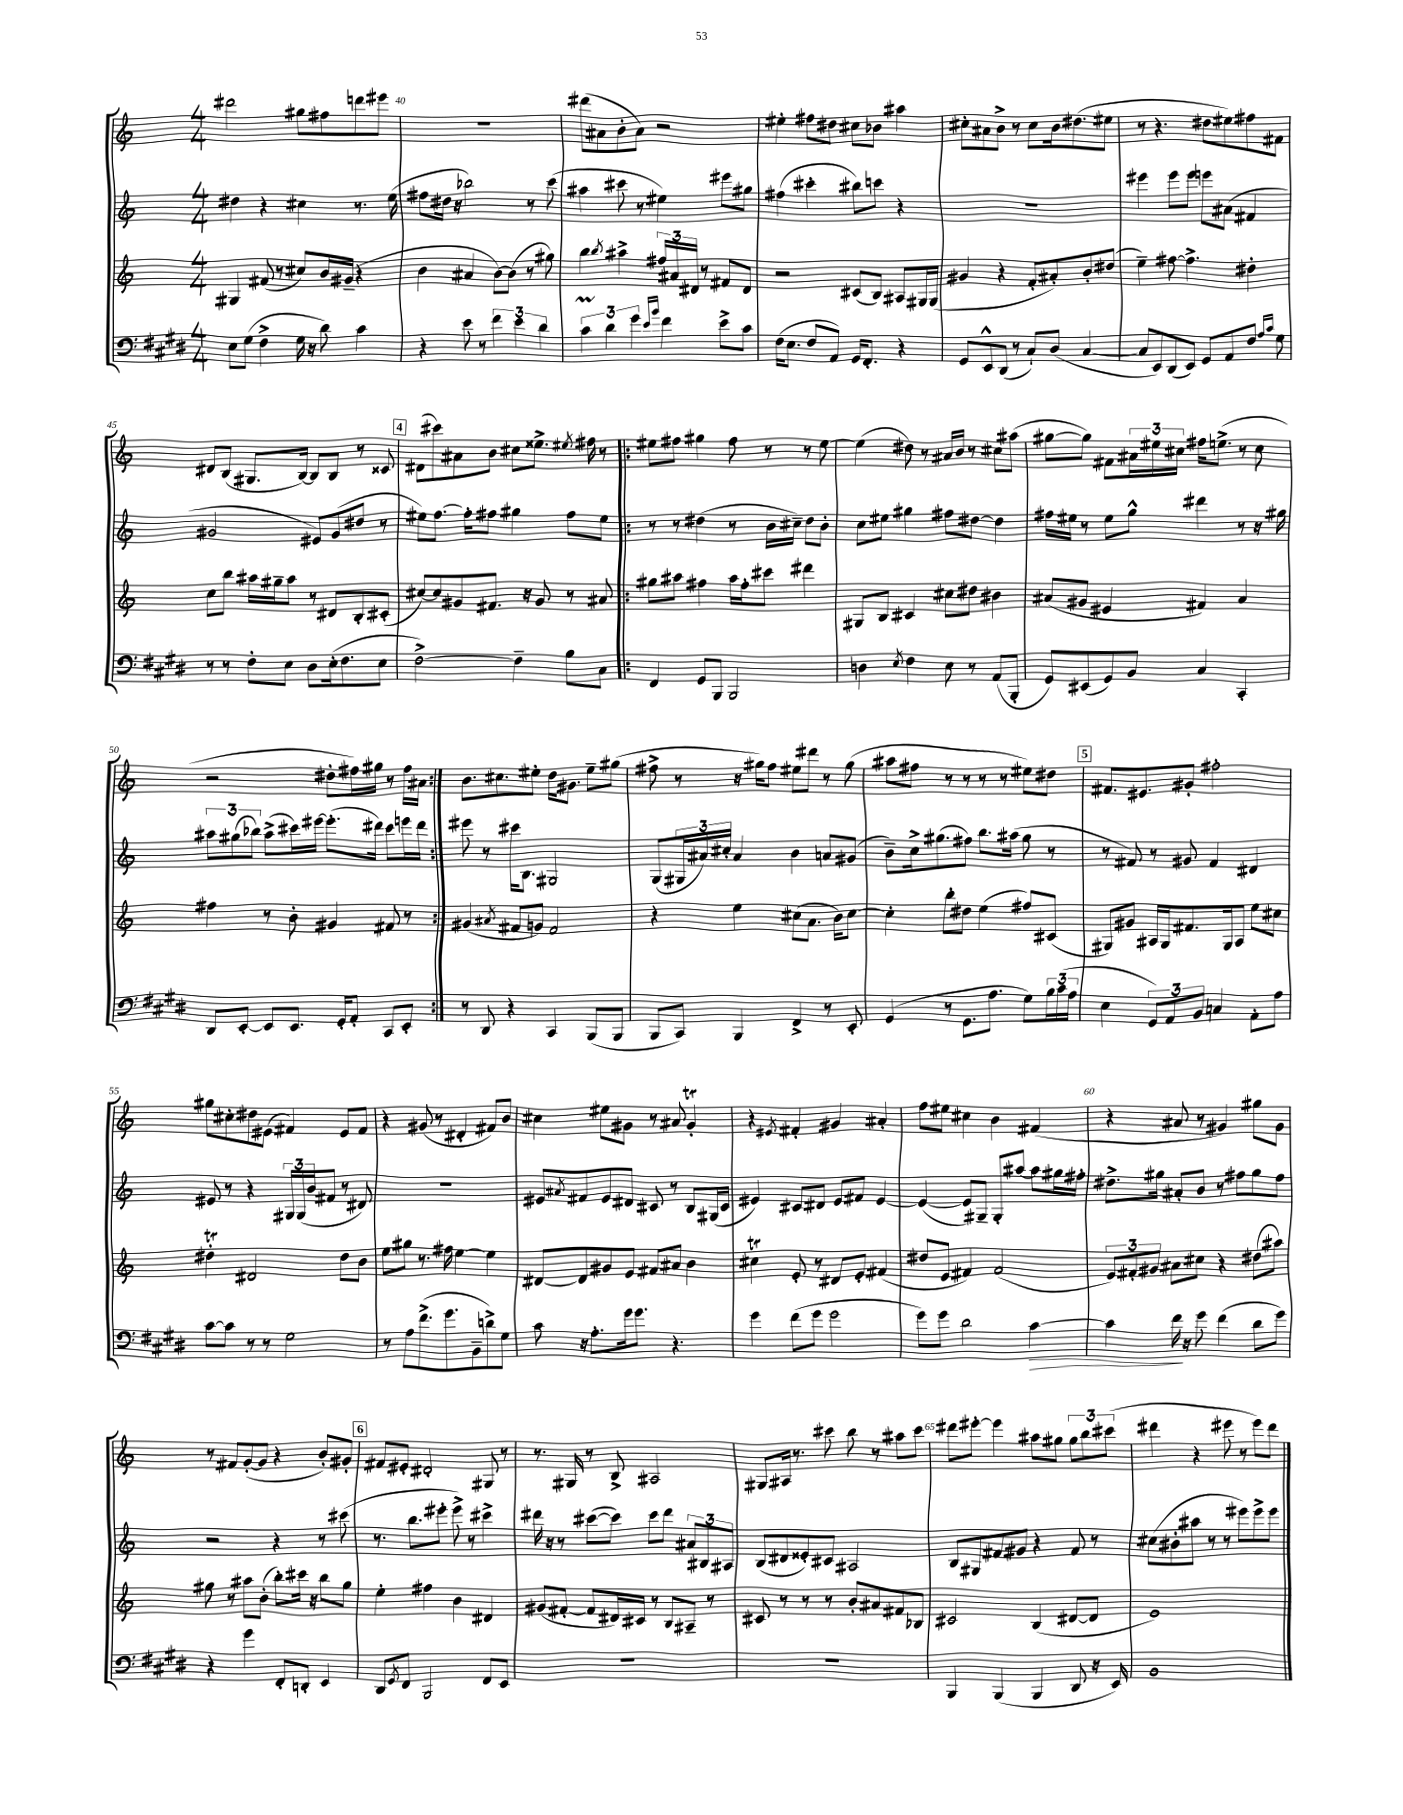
<<
\new StaffGroup <<
\new Staff = "s0" {
    \clef treble \key c \major \numericTimeSignature \time 4/4
    dis'''2 gis''8 fis''8 d'''8 eis'''8 |
    R1 |
    dis'''8( ais'8 b'8-. ais'8) r2 |
    eis''4-. fis''8 dis''8 cis''8 bes'8 ais''4 |
    cis''8-. ais'8 b'8-> r8 cis''8 b'16 dis''8.( eis''8 |
    r8 r4. dis''8 eis''8) fis''8 fis'8 |
    dis'8 b8( gis8. b16~) b8 b8 r8 cisis'8 |
    \mark \markup { \box "4" } dis'8( cis'''8) ais'8 b'8 cis''8 eisis''8.-> \acciaccatura { eis''8 } fis''16 r8 |
    \repeat volta 2 { eis''8 fis''8 gis''4 fis''8 r8 r8 eis''8~ |
    eis''4( dis''8) r8 ais'16 b'16 r8 cis''8 ais''8( |
    gis''8~ gis''8) fis'8 \tuplet 3/2 { ais'16 eis''16 cis''16 } fis''16 e''8.->( r8 cis''8 |
    r2 dis''8-. fis''16) gis''16 r8 fis''16 ais'16 | }
    b'8. cis''8. eis''8-. d''16 gis'8. eis''8-- gis''8( |
    fis''8-> r8 r16 gis''16) fis''8 eis''8 dis'''8 r8 gis''8( |
    ais''8 fis''8 r8 r8 r8 r8 eis''8) dis''8 |
    \mark \markup { \box "5" } fis'8. eis'8. gis'8-. fis''2-. |
    gis''8 cis''8-. dis''8 eis'8( fis'4) eis'8 fis'8 |
    r4 gis'8( r8 dis'4-. fis'8) b'8 |
    cis''4 eis''8 gis'8 r8 ais'8 gis'4-.\trill |
    r4 \acciaccatura { eis'8 } fis'4-. gis'4 ais'4-. |
    f''8 eis''8 cis''4 b'4 fis'4( |
    r4 ais'8 r8 gis'4) gis''8 gis'8 |
    r8 fis'8 g'8~-.( g'8 r4 b'8-.) gis'8-. |
    \mark \markup { \box "6" } fis'8 eis'8-. dis'2-. gis8 r8 |
    r8. gis16 r8 b8-> ais2 |
    gis8 ais16 r8. cis'''8 b''8 r8 ais''8 cis'''8 |
    dis'''8 eis'''8~-. eis'''4 ais''8 gis''8 \tuplet 3/2 { gis''8 b''8 cis'''8( } |
    dis'''4 r4 eis'''8 r8 eis'''8) dis'''8 \bar "|." |
}
\new Staff = "s1" {
    \clef treble \key c \major \numericTimeSignature \time 4/4
    dis''4 r4 cis''4 r8. e''16( |
    fis''8 dis''16 r16 bes''2) r8 c'''8( |
    ais''4 cis'''8 r8 eis''4) eis'''8 gis''8 |
    fis''4( cis'''4-. bis''8) c'''8 r4 |
    R1 |
    eis'''4 eis'''8 eis'''8 e'''8 ais'8( fis'4 |
    gis'2 eis'8) gis'8( dis''8 r8 |
    \mark \markup { \box "4" } eis''8) f''8.~ f''16-. fis''8 gis''4 fis''8 eis''8 |
    \repeat volta 2 { r8 r8 dis''4( r8 b'16 cis''16--) dis''8 b'8-. |
    c''8 eis''8 gis''4 fis''8 dis''8~ dis''4 |
    fis''16 eis''16 r8 eis''8 g''8-^ dis'''4 r8 r16 gis''16 |
    \tuplet 3/2 { ais''8 gis''8( bes''8) } ais''8->( cis'''16) eis'''16~ eis'''8.-.( dis'''16) cis'''8 e'''16 dis'''16 | }
    eis'''8 r8 cis'''16 b8. gis2 |
    g8( \tuplet 3/2 { gis16 ais'16) cis''16-. } ais'4 b'4 a'8 gis'8( |
    b'8--) c''16-> gis''8.( fis''8) b''8. ais''16( gis''8 r8 |
    \mark \markup { \box "5" } r8 fis'8) r8 gis'8 fis'4 dis'4 |
    eis'8 r8 r4 \tuplet 3/2 { gis16 gis16( b'16 } fis'8 r8 dis'8) |
    R1 |
    eis'8 \acciaccatura { ais'8 } fis'8 eis'8 dis'8 cis'8 r8 b8 gis16( cis'16 |
    eis'4) cis'8 dis'8 eis'8 fis'8 eis'4~ |
    eis'4~( eis'8) gis8-- gis8-. ais''8~ ais''8 gis''16 fis''16-. |
    dis''8.-> gis''16 ais'8-. b'8 r8 fis''8 gis''8 fis''8 |
    r2 r4 r8 cis'''8( |
    \mark \markup { \box "6" } r8. b''8. eis'''8-. eis'''8->) r8 cis'''4-> |
    dis'''16 r16 r8 cis'''8~( cis'''8) cis'''8 dis'''8 \tuplet 3/2 { ais'8 bis8 ais8 } |
    b8( dis'8 eisis'8-.) cis'8 ais2 |
    b8 gis8 fis'8 gis'8 r4 fis'8 r8 |
    cis''8( bis'8-. ais''8 r8 r8 eis'''8) eis'''8-> eis'''8 \bar "|." |
}
\new Staff = "s2" {
    \clef treble \key c \major \numericTimeSignature \time 4/4
    gis4 fis'8( r8 cis''8) b'16 gis'16--( r4 |
    b'4 ais'4 b'8~) b'8( r8 gis''8) |
    b''4 \acciaccatura { b''8 } ais''4-> \tuplet 3/2 { fis''16 ais'16 dis'16 } r8 fis'8 dis'8 |
    r2 cis'8( b8) ais8 gis16 gis16( |
    gis'4 r4 f'8-. ais'8-.) b'8-. dis''8( |
    e''4--) fis''8~ fis''4.-> dis''4-. |
    c''8 b''8 ais''16 gis''16-- ais''8 r8 dis'8 b8-. cis'8-.( |
    \mark \markup { \box "4" } cis''8~) cis''8 gis'8 fis'8. r16 gis'8 r8 ais'8 |
    \repeat volta 2 { gis''8 ais''8 fis''4 ais''16 fis''16-. cis'''8 dis'''4 |
    gis8 b8 cis'4 cis''8 dis''8 bis'4 |
    ais'8( gis'8 eis'4 fis'4) ais'4 |
    fis''4 r8 b'8-. gis'4 fis'8 r8 | }
    gis'4( \acciaccatura { ais'8 } fis'8 g'8) fis'2 |
    r4 e''4 cis''8( a'8. b'16) cis''8~ |
    cis''4-. b''8-. dis''8 e''4( fis''8) cis'8( |
    \mark \markup { \box "5" } gis8) gis'8 ais16 gis16 fis'8. gis16 ais8 e''8 cis''8 |
    dis''4-.\trill dis'2 dis''8 b'8 |
    e''8 gis''8 r8. fis''16 e''4~ e''4 |
    dis'8~ dis'8 gis'8 e'8 fis'8 ais'8 b'4 |
    cis''4\trill e'8-. r8 dis'8 e'8-. fis'4( |
    dis''8 e'8 fis'4) fis'2( |
    \tuplet 3/2 { e'8) fis'8-. gis'8 } ais'8 cis''8 r4 dis''8( ais''8) |
    gis''8 r8 ais''8 b'8-.( b''8-.) cis'''16 r16 b''8 gis''8 |
    \mark \markup { \box "6" } e''4-. fis''4 b'4 dis'4 |
    gis'8( fis'8~-. fis'8 dis'16) cis'16 r8 b8 ais8-- r8 |
    cis'8 r8 r8 r8 b'8-. ais'8 fis'8 bes8 |
    cis'2 b4( dis'8~ dis'8 |
    e'1) \bar "|." |
}
\new Staff = "s3" {
    \clef bass \key e \major \numericTimeSignature \time 4/4
    e8 gis8( fis4-> gis16 r16 dis'8) cis'4 |
    r4 e'8 r8 \tuplet 3/2 { fis'4 e'4 dis'4 } |
    \tuplet 3/2 { cis'4\prall dis'4 gis'4 } \grace { e'16 b'16 } fis'4 e'8-> cis'8 |
    fis16( e8. fis8 a,8) gis,16 fis,8.-. r4 |
    gis,8 e,8-^ dis,8( r8 cis8-!) dis8( cis4~ |
    cis8 e,8) dis,8( e,8) gis,8 a,8 fis8 \grace { a16 cis'16 } gis8 |
    r8 r8 fis8-. e8 dis8 e16-.( fis8. e8 |
    \mark \markup { \box "4" } fis2~->) fis4-- b8 cis8 |
    \repeat volta 2 { fis,4 gis,8 b,,8 b,,2 |
    d4 \acciaccatura { e8 } fis4 e8 r8 a,8( b,,8-. |
    gis,8) eis,8( gis,8) b,8 cis4 cis,4-. |
    dis,8 e,8~-. e,8 e,8. gis,16-. a,8-. cis,8 e,8-. | }
    r8 dis,8 r4 cis,4 b,,8( b,,8 |
    b,,8 cis,8) b,,4 fis,4-> r8 e,8-. |
    gis,4( r8 gis,8. a8. gis8) \tuplet 3/2 { b16 cis'16( a16 } |
    \mark \markup { \box "5" } e4 \tuplet 3/2 { gis,8) a,8 b,8 } c4 a,8-. a8 |
    cis'8~ cis'8 r8 r8 gis2 |
    r8 a8 fis'8.->( gis'8. b,8-- d'8->) gis8 |
    cis'8 r16 a8.-. gis'16 gis'8. r4. |
    gis'4 fis'8( gis'8 gis'2 |
    gis'8) gis'8 dis'2 cis'4~\> |
    cis'4 fis'16\! r16 gis'8 fis'4( dis'8 gis'8) |
    r4 gis'4 fis,8-. d,8-. e,4 |
    \mark \markup { \box "6" } dis,8 \acciaccatura { gis,8 } fis,8 b,,2 fis,8 e,8 |
    R1 |
    R1 |
    b,,4 b,,4( b,,4 dis,8 r16 e,16) |
    b,1 \bar "|." |
}
>>
>>
\layout { \context { \Score currentBarNumber = #39 \override BarNumber.break-visibility = ##(#f #t #t) barNumberVisibility = #(every-nth-bar-number-visible 5) } }
